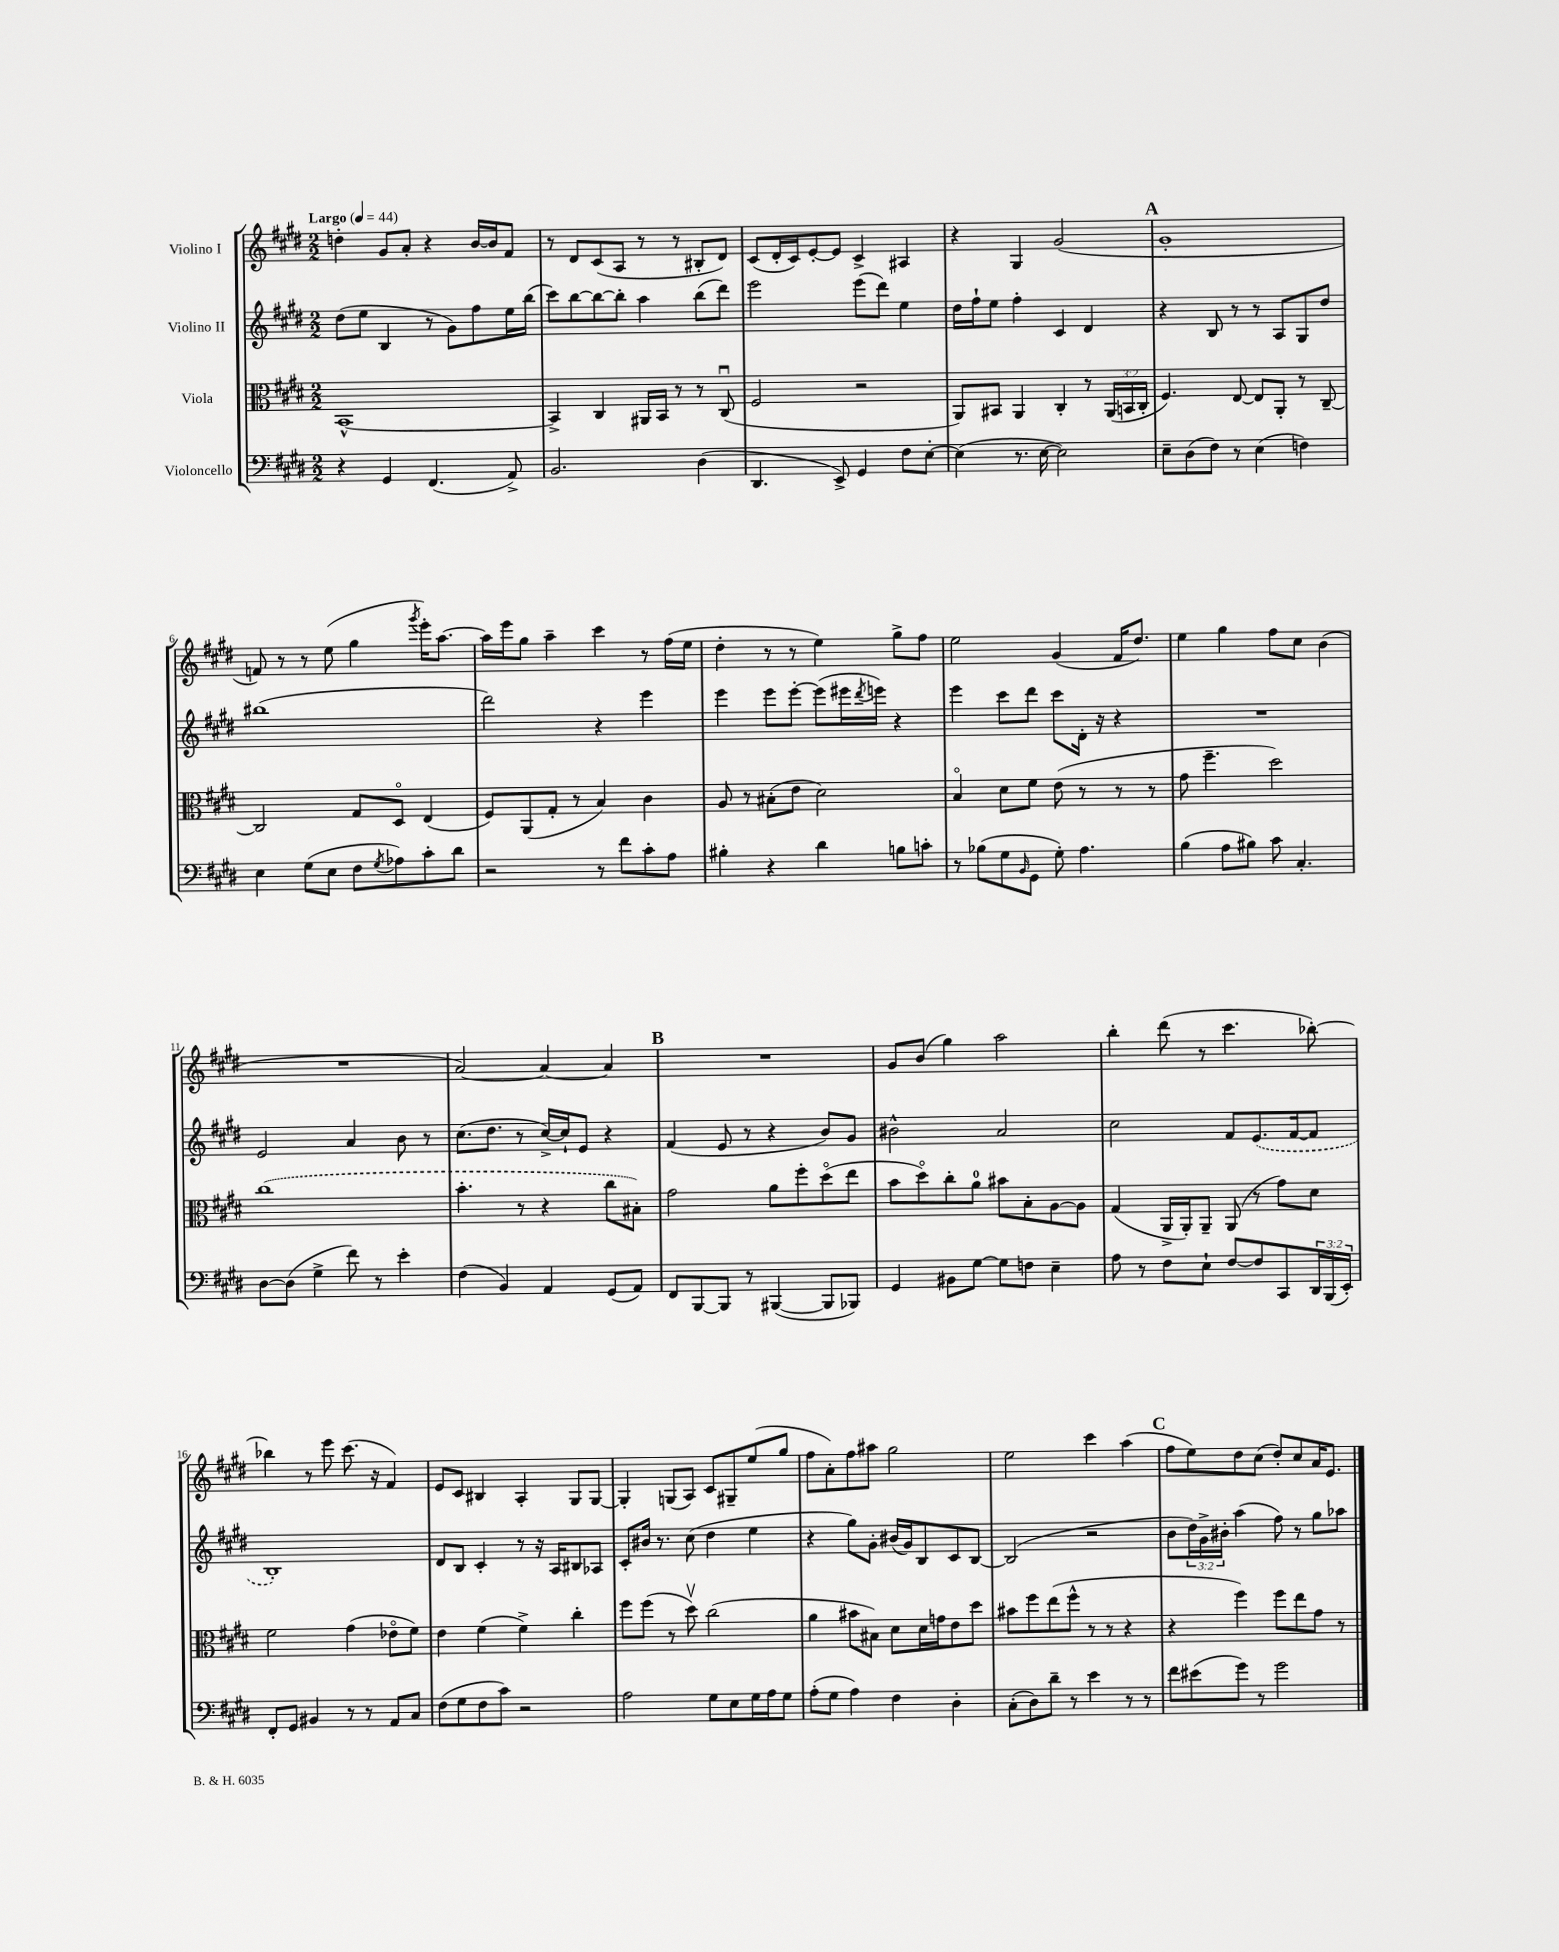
<<
\new StaffGroup <<
\new Staff = "s0" \with { instrumentName = "Violino I" } {
    \clef treble \key e \major \numericTimeSignature \time 2/2 \tempo "Largo" 4 = 44
    d''4-. gis'8 a'8-. r4 b'16~ b'16 fis'8 |
    r8 dis'8 cis'8( a8 r8 r8 bis8-. dis'8) |
    cis'8( dis'16-. cis'16) e'8~-. e'8 cis'4-> ais4 |
    r4 gis4 gis'2( |
    \mark \markup { \bold "A" } gis'1-. |
    f'8) r8 r8 e''8( gis''4 \acciaccatura { gis'''8 } e'''16-.) a''8.~ |
    a''16 e'''16 gis''8 a''4-- cis'''4 r8 fis''16( e''16 |
    dis''4-. r8 r8 e''4) gis''8-> fis''8 |
    e''2 gis'4( fis'16 dis''8.) |
    e''4 gis''4 fis''8 cis''8 b'4( |
    R1 |
    a'2~) a'4~ a'4 |
    \mark \markup { \bold "B" } R1 |
    gis'8 b'8( gis''4) a''2 |
    b''4-. dis'''8( r8 cis'''4. bes''8~-.) |
    bes''4 r8 e'''8 cis'''8.( r16 fis'4) |
    e'8 cis'8 bis4 a4-. gis8 gis8~ |
    gis4-. g8( a8) cis'8 gis8-- e''8( gis''8 |
    fis''8 a'8-.) fis''8 ais''8 gis''2 |
    e''2 cis'''4 a''4( |
    \mark \markup { \bold "C" } fis''8 e''8) dis''8 cis''8( dis''8-.) cis''8 a'16 e'8. \bar "|." |
}
\new Staff = "s1" \with { instrumentName = "Violino II" } {
    \clef treble \key e \major \numericTimeSignature \time 2/2 \override Staff.TupletNumber.text = #tuplet-number::calc-fraction-text
    dis''8( e''8 b4 r8 gis'8) fis''8 e''16 b''16( |
    cis'''8) b''8~ b''8~ b''8-. a''4 b''8( dis'''8) |
    e'''2 e'''8( dis'''8) e''4 |
    dis''16 fis''16-! e''8 fis''4-. cis'4 dis'4 |
    \mark \markup { \bold "A" } r4 b8 r8 r8 a8 gis8 dis''8 |
    bis''1( |
    dis'''2) r4 e'''4 |
    e'''4 e'''8 e'''8~-. e'''8( eis'''16 \acciaccatura { dis'''8 } e'''16) r4 |
    e'''4 cis'''8 dis'''8 cis'''8 dis'16-. r16 r4 |
    R1 |
    e'2 a'4 b'8 r8 |
    cis''8.( dis''8. r8 cis''16~->) cis''16-! e'8 r4 |
    \mark \markup { \bold "B" } fis'4( e'8 r8 r4 b'8) gis'8 |
    bis'2-^ a'2 |
    cis''2 fis'8 \once \slurDashed e'8.( fis'16~ fis'8 |
    b1-.) |
    dis'8 b8 cis'4-. r8 r16 a16 bis8 aes8 |
    cis'8-. bis'16 r8. cis''8( dis''4 e''4 |
    r4 gis''8) gis'8-. bis'16( gis'16) b8 cis'8 b8~ |
    b2( r2 |
    \mark \markup { \bold "C" } b'8 \tuplet 3/2 { dis''16) gis'16-> bis'16-. } a''4( fis''8) r8 gis''8 aes''8 \bar "|." |
}
\new Staff = "s2" \with { instrumentName = "Viola" } {
    \clef alto \key e \major \numericTimeSignature \time 2/2 \override Staff.TupletNumber.text = #tuplet-number::calc-fraction-text
    b,1~-^ |
    b,4-> cis4 ais,16 b,16 r8 r8 cis8\downbow( |
    fis2 r2 |
    a,8) bis,8 a,4 cis4-. r8 \tuplet 3/2 { a,16( b,16 cis16-. } |
    \mark \markup { \bold "A" } fis4.) e8~ e8 a,8-. r8 cis8~-- |
    cis2 gis8 dis8\flageolet e4( |
    fis8) a,8( gis8-. r8 b4) cis'4 |
    a8 r8 bis8-.( e'8 dis'2) |
    b4\flageolet dis'8 fis'8 e'8( r8 r8 r8 |
    gis'8 fis''4.-- dis''2) |
    \once \slurDashed cis''1( |
    b'4.-. r8 r4 cis''8 bis8-.) |
    \mark \markup { \bold "B" } gis'2 a'8 fis''8-. dis''8\flageolet( e''8 |
    b'8 dis''8\flageolet) cis''8-. a'8-0 bis'8 b8-. a8~ a8 |
    gis4( a,16-> a,16-.) a,8-- a,8( r8 gis'8) dis'8 |
    fis'2 gis'4( ees'8\flageolet fis'8) |
    e'4 fis'4( fis'4->) cis''4-. |
    fis''8 fis''8( r8 dis''8\upbow) cis''2( |
    a'4 bis'8 bis8) dis'8 dis'16 g'16 e'8 dis''8 |
    bis'8 fis''8 e''8( fis''8-^ r8 r8 r4 |
    \mark \markup { \bold "C" } r4 fis''4) fis''8 e''8 gis'8 r8 \bar "|." |
}
\new Staff = "s3" \with { instrumentName = "Violoncello" } {
    \clef bass \key e \major \numericTimeSignature \time 2/2 \override Staff.TupletNumber.text = #tuplet-number::calc-fraction-text
    r4 gis,4 fis,4.( a,8->) |
    b,2. dis4( |
    dis,4. e,8->) gis,4 fis8 e8~-. |
    e4( r8. e16~ e2) |
    \mark \markup { \bold "A" } e8-- dis8( fis8) r8 e4( f4) |
    e4 gis8( e8 fis8 \acciaccatura { gis8 } aes8) cis'8-. dis'8 |
    r2 r8 fis'8 cis'8-. a8 |
    bis4-. r4 dis'4 b8 c'8-. |
    r8 bes8( gis8 \grace { b,16 } gis,8 gis8-.) a4. |
    b4( a8 bis8) cis'8 cis4.-. |
    dis8~ dis8( gis4-> fis'8) r8 e'4-. |
    fis4( b,4) a,4 gis,8( a,8) |
    \mark \markup { \bold "B" } fis,8 b,,8~ b,,8 r8 bis,,4~( bis,,8 bes,,8) |
    gis,4 bis,8 gis8~ gis8 f8 e4-- |
    a8 r8 fis8 e8-! fis8~ fis8 cis,8 \tuplet 3/2 { dis,16 b,,16( e,16-.) } |
    fis,8-. gis,8 bis,4 r8 r8 a,8 cis8 |
    fis8( gis8 fis8 cis'8) r2 |
    a2 gis8 e8 gis16 a16 gis8 |
    a8-.( gis8 a4) fis4 dis4-. |
    cis8-.( dis8) dis'8-- r8 e'4 r8 r8 |
    \mark \markup { \bold "C" } fis'8 eis'8( gis'8) r8 gis'2 \bar "|." |
}
>>
>>
